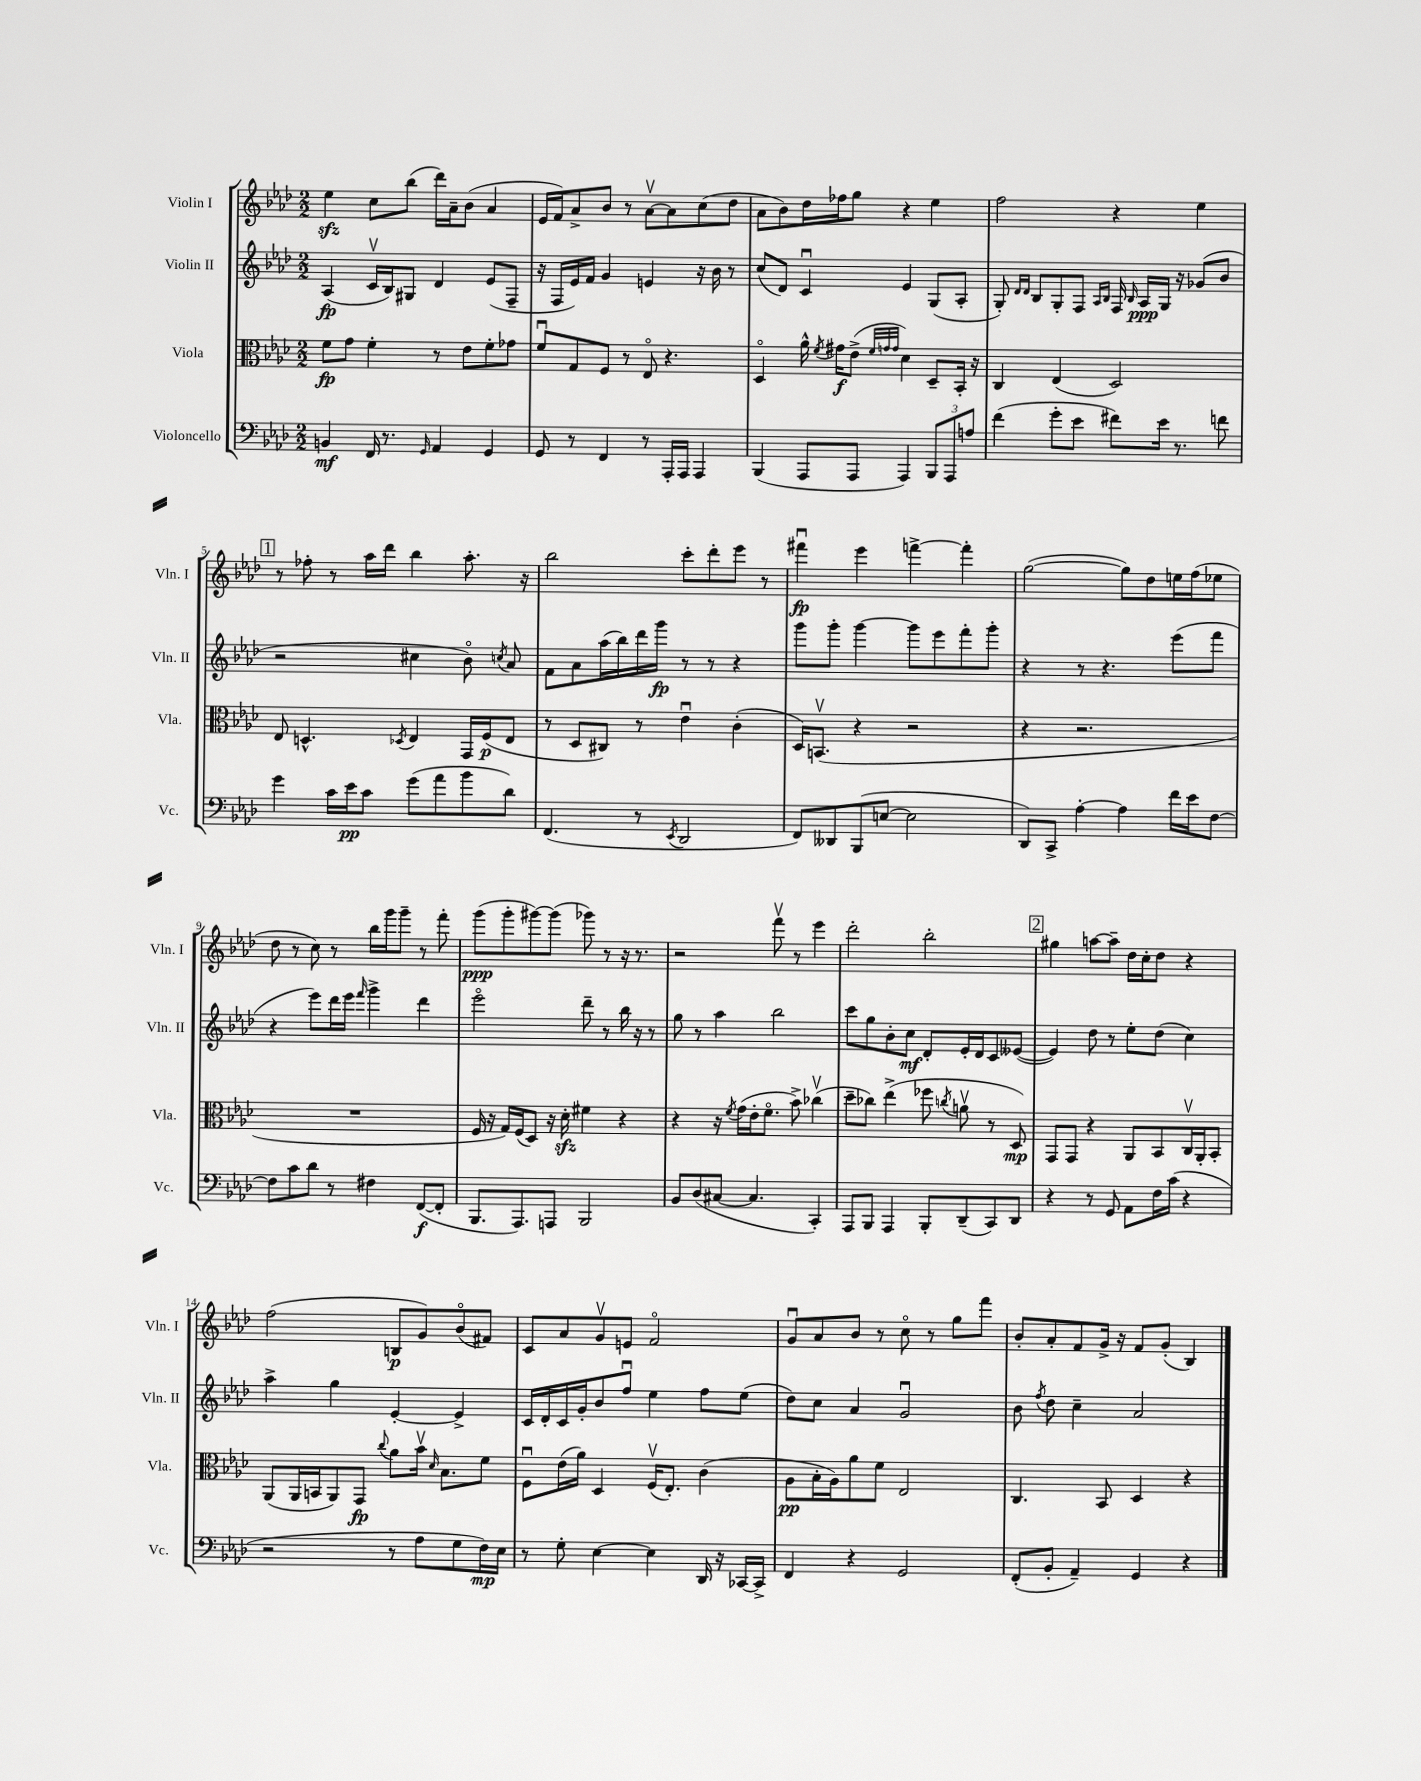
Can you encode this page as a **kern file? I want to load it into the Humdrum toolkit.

**kern	**dynam	**kern	**dynam	**kern	**dynam	**kern	**dynam
*part4	*part4	*part3	*part3	*part2	*part2	*part1	*part1
*staff4	*staff4	*staff3	*staff3	*staff2	*staff2	*staff1	*staff1
*I"Violoncello	*	*I"Viola	*	*I"Violin II	*	*I"Violin I	*
*I'Vc.	*	*I'Vla.	*	*I'Vln. II	*	*I'Vln. I	*
*clefF4	*	*clefC3	*	*clefG2	*	*clefG2	*
*k[b-e-a-d-]	*	*k[b-e-a-d-]	*	*k[b-e-a-d-]	*	*k[b-e-a-d-]	*
*M2/2	*	*M2/2	*	*M2/2	*	*M2/2	*
=1	=1	=1	=1	=1	=1	=1	=1
4BBn/	mf	8f\L	fp	(4A-/	fp	4ee-zz\	.
.	.	8g\J	.	.	.	.	.
16FF/	.	4f'\	.	16cv/LL	.	8cc\L	.
8.r	.	.	.	16B-/J)	.	.	.
.	.	.	.	8G#X/J	.	(8bb-\J	.
16qqGG/	.	.	.	.	.	.	.
4AA-/	.	8r	.	4d-/	.	16ddd-\LL)	.
.	.	.	.	.	.	16a-~\J	.
.	.	8e-\L	.	.	.	(8b-\J	.
4GG/	.	8f'\	.	(8e-/L	.	4a-/	.
.	.	8g-X\J	.	8F~/J	.	.	.
=2	=2	=2	=2	=2	=2	=2	=2
8GG/	.	8fu/L	.	16r	.	16e-/LL	.
.	.	.	.	16F/LL	.	16f/J)	.
8r	.	8G/	.	16e-/)	.	8a-^/	.
.	.	.	.	16f/JJ	.	.	.
4FF/	.	8F/J	.	4g/	.	8b-/J	.
.	.	8r	.	.	.	8r	.
8r	.	8E-/	.	4en/	.	[8a-v\L	.
16AAA-'/LL	.	4.r	.	.	.	8a-\]	.
16AAA-/JJ	.	.	.	.	.	.	.
4AAA-/	.	.	.	16r	.	(8cc\	.
.	.	.	.	16b-\	.	.	.
.	.	.	.	8r	.	8dd-\J	.
=3	=3	=3	=3	=3	=3	=3	=3
(4BBB-/	.	4D-/	.	(8cc/L	.	8a-\L	.
.	.	.	.	8d-/J)	.	8b-\)	.
8AAA-/L	.	16a-^^\	.	4cu/	.	16dd-\L	.
.	.	8qf/	.	.	.	.	.
.	.	16g#X\KL	f	.	.	16ff-X\J	.
8AAA-/J	.	(8e-^\J	.	.	.	8gg\J	.
.	.	32qqf/LLL	.	.	.	.	.
.	.	32qqgn/	.	.	.	.	.
.	.	32qqg/JJJ	.	.	.	.	.
4AAA-/)	.	4d-\)	.	4e-/	.	4r	.
12BBB-/L	.	8D-~/L	.	(8G/L	.	4ee-\	.
12AAA-/	.	.	.	.	.	.	.
.	.	16BB-'/Jk	.	8A-'/J	.	.	.
12An/J	.	.	.	.	.	.	.
.	.	16r	.	.	.	.	.
=4	=4	=4	=4	=4	=4	=4	=4
(4f\	.	4C/	.	8G'/)	.	2ff\	.
.	.	.	.	16qqd-/LL	.	.	.
.	.	.	.	16qqd-/JJ	.	.	.
.	.	.	.	8B-/L	.	.	.
8g'\L	.	(4E-/	.	8G'/	.	.	.
8e-\J	.	.	.	8F/J	.	.	.
.	.	.	.	16qqA-/LL	.	.	.
.	.	.	.	16qqB-/JJ	.	.	.
8f#X\L)	.	2D-/)	.	16F/	.	4r	.
.	.	.	.	16qqB-/	.	.	.
.	.	.	.	16A-/LL	ppp	.	.
16e-\Jk	.	.	.	16G/JJ	.	.	.
8.r	.	.	.	16r	.	.	.
.	.	.	.	(8g-X/L	.	4ee-\	.
8fn\	.	.	.	8b-/J	.	.	.
!!LO:LB:g=z
!!LO:REH:place=s1:t=1
=5	=5	=5	=5	=5	=5	=5	=5
4g\	.	8E-/	.	2r	.	8r	.
.	.	4.Dn^^/	.	.	.	8ff-X'\	.
16c\LL	.	.	.	.	.	8r	.
16e-\J	pp	.	.	.	.	.	.
8c\J	.	.	.	.	.	16aa-\LL	.
.	.	.	.	.	.	16ddd-\JJ	.
.	.	8qD-X/	.	.	.	.	.
(8g\L	.	4E-/	.	4cc#X\	.	4bb-\	.
8a-\	.	.	.	.	.	.	.
8b-\	.	16GG/LL	.	8b-\)	.	8.aa-'\	.
.	.	(16F/J	p	.	.	.	.
.	.	.	.	8qccn/	.	.	.
8d-\J)	.	8E-/J	.	8a-/	.	.	.
.	.	.	.	.	.	16r	.
=6	=6	=6	=6	=6	=6	=6	=6
(4.FF/	.	8r	.	8f\L	.	2bb-\	.
.	.	8D-/L	.	8a-\	.	.	.
.	.	8C#X/J)	.	(16aa-\L	.	.	.
.	.	.	.	16bb-\)	.	.	.
8r	.	8r	.	16ddd-\	.	.	.
.	.	.	.	16ggg\JJ	fp	.	.
8qEE-/	.	.	.	.	.	.	.
2DD-/	.	4e-u\	.	8r	.	8ccc'\L	.
.	.	.	.	8r	.	8ddd-'\	.
.	.	(4c'\	.	4r	.	8eee-\J	.
.	.	.	.	.	.	8r	.
=7	=7	=7	=7	=7	=7	=7	=7
8FF/L)	.	16D-/KL)	.	8ggg\L	.	4fff#Xu\	fp
.	.	(8.BBnv/J	.	.	.	.	.
8DD--X/	.	.	.	8ggg'\J	.	.	.
(8BBB-/	.	4r	.	[4ggg\	.	4eee-\	.
[8En/J	.	.	.	.	.	.	.
2E\]	.	2r	.	8ggg\L]	.	[4fffn^\	.
.	.	.	.	8eee-\	.	.	.
.	.	.	.	8fff'\	.	4fff'\]	.
.	.	.	.	8ggg'\J	.	.	.
=8	=8	=8	=8	=8	=8	=8	=8
8DD-/L)	.	4r	.	4r	.	([2gg\	.
8CC^/J	.	.	.	.	.	.	.
[4A-'\	.	2.r	.	8r	.	.	.
.	.	.	.	4.r	.	.	.
4A-\]	.	.	.	.	.	8gg\L])	.
.	.	.	.	.	.	8dd-\	.
16f\LL	.	.	.	(8eee-\L	.	16een\L	.
16e-\J	.	.	.	.	.	(16ff\J	.
[8F\J	.	.	.	8fff\J	.	8ee-X\J	.
!!LO:LB:g=z
=9	=9	=9	=9	=9	=9	=9	=9
8F\L]	.	1r	.	4r	.	8dd-\	.
8c\	.	.	.	.	.	8r	.
8d-\J	.	.	.	8eee-\L)	.	8cc\)	.
8r	.	.	.	16ddd-\L	.	8r	.
.	.	.	.	16eee-\JJ	.	.	.
.	.	.	.	16qqfff/	.	.	.
4F#X\	.	.	.	4ggg^\	.	16bb-\LL	.
.	.	.	.	.	.	16ggg\J	.
.	.	.	.	.	.	8ggg~\J	.
([8FF/L	f	.	.	4ddd-\	.	8r	.
8FF'/J]	.	.	.	.	.	8fff'\	.
=10	=10	=10	=10	=10	=10	=10	=10
8.BBB-/L	.	16F/	.	2eee-\	.	(8ggg\L	ppp
.	.	16r	.	.	.	.	.
.	.	16G/LL)	.	.	.	8ggg'\	.
8.AAA-/)	.	(16F/J	.	.	.	.	.
.	.	8D-/J)	.	.	.	[8ggg#X\)	.
8AAAn/J	.	16r	.	.	.	(8ggg#\J]	.
.	.	16d-zz'\	.	.	.	.	.
2BBB-/	.	4f#X\	.	8ddd-~\	.	8ggg-X\)	.
.	.	.	.	8r	.	8r	.
.	.	4r	.	16bb-\	.	16r	.
.	.	.	.	16r	.	8.r	.
.	.	.	.	8r	.	.	.
=11	=11	=11	=11	=11	=11	=11	=11
8BB-/L	.	4r	.	8gg\	.	2r	.
(8D-/	.	.	.	8r	.	.	.
[8C#X/J	.	16r	.	4aa-\	.	.	.
.	.	8qf/	.	.	.	.	.
.	.	(16g\LL	.	.	.	.	.
4.C#/]	.	16e-'\J	.	.	.	.	.
.	.	8.f\J	.	.	.	.	.
.	.	.	.	2bb-\	.	8fffv\	.
.	.	8b-^\)	.	.	.	8r	.
4CC'/)	.	(4cc-Xv\	.	.	.	4eee-\	.
=12	=12	=12	=12	=12	=12	=12	=12
8AAA-/L	.	8dd-~\L	.	8ccc\L	.	2ddd-'\	.
8BBB-/J	.	8cc-X\J)	.	8gg\	.	.	.
4AAA-/	.	(4ee-^\	.	8b-'\	.	.	.
.	.	.	.	8cc\J	mf	.	.
8BBB-'/L	.	8ff-X\	.	8d-'/L	.	2bb-'\	.
.	.	8qccn/	.	.	.	.	.
(8DD-~/	.	8anv\	.	16e-'/L	.	.	.
.	.	.	.	16d-/J	.	.	.
8CC/)	.	8r	.	8c/	.	.	.
8DD-/J	.	8D-/)	mp	([8e--X/J	.	.	.
!!LO:REH:place=s1:t=2
=13	=13	=13	=13	=13	=13	=13	=13
4r	.	8GG/L	.	4e--/])	.	4gg#X\	.
.	.	8GG/J	.	.	.	.	.
8r	.	4r	.	8dd-\	.	[8aan\L	.
8GG/	.	.	.	8r	.	8aa~\J]	.
8AA-\L	.	8AA-/L	.	8ee-'\L	.	16dd-\LL	.
.	.	.	.	.	.	16cc'\J	.
16F\L	.	8BB-/	.	(8dd-\J	.	8dd-\J	.
(16c\JJ	.	.	.	.	.	.	.
4r	.	16Cv/L	.	4cc\)	.	4r	.
.	.	16AA-'/J	.	.	.	.	.
.	.	8BB-'/J	.	.	.	.	.
!!LO:LB:g=z
=14	=14	=14	=14	=14	=14	=14	=14
2r	.	(8AA-/L	.	4aa-^\	.	(2ff\	.
.	.	16AA-/L	.	.	.	.	.
.	.	16BBn/J	.	.	.	.	.
.	.	8AA-/)	.	4gg\	.	.	.
.	.	8GG/J	fp	.	.	.	.
.	.	8qqcc/	.	.	.	.	.
8r	.	8a-\L	.	[4e-'/	.	8Bn/L	p
8A-\L	.	16b-v\Jk	.	.	.	8g/)	.
.	.	16qqd-/	.	.	.	.	.
.	.	8.B-\L	.	.	.	.	.
8G\	.	.	.	4e-^/]	.	(8b-/	.
16F\L)	mp	8f\J	.	.	.	8f#X/J)	.
16E-\JJ	.	.	.	.	.	.	.
=15	=15	=15	=15	=15	=15	=15	=15
8r	.	8Fu\L	.	16c/LL	.	8c/L	.
.	.	.	.	16d-'/	.	.	.
8G'\	.	(16e-\L	.	16c/	.	8a-/	.
.	.	16a-\JJ)	.	16g'/J	.	.	.
[4E-\	.	4D-/	.	8b-/	.	8gv/	.
.	.	.	.	8ffu/J	.	8en/J	.
4E-\]	.	(16Fv/KL	.	4ee-\	.	2f/	.
.	.	8.E-'/J)	.	.	.	.	.
16DD-/	.	(4c\	.	8ff\L	.	.	.
16r	.	.	.	.	.	.	.
[16CC-X/LL	.	.	.	(8ee-\J	.	.	.
16CC-^/JJ]	.	.	.	.	.	.	.
=16	=16	=16	=16	=16	=16	=16	=16
4FF/	.	8A-\L	pp	8dd-\L)	.	8gu/L	.
.	.	16B-'\L	.	8cc\J	.	8a-/	.
.	.	16A-\J)	.	.	.	.	.
4r	.	8a-\	.	4a-/	.	8b-/J	.
.	.	8f\J	.	.	.	8r	.
2GG/	.	2E-/	.	2gu/	.	8cc\	.
.	.	.	.	.	.	8r	.
.	.	.	.	.	.	8gg\L	.
.	.	.	.	.	.	8fff\J	.
=17	=17	=17	=17	=17	=17	=17	=17
(8FF'/L	.	4.C/	.	8b-\	.	8b-'/L	.
.	.	.	.	8qff/	.	.	.
8BB-'/J	.	.	.	8dd-\	.	8a-'/	.
4AA-~/)	.	.	.	4cc~\	.	8f/	.
.	.	8BB-/	.	.	.	16g^/Jk	.
.	.	.	.	.	.	16r	.
4GG/	.	4D-/	.	2a-/	.	8f/L	.
.	.	.	.	.	.	(8g'/J	.
4r	.	4r	.	.	.	4B-/)	.
==	==	==	==	==	==	==	==
*-	*-	*-	*-	*-	*-	*-	*-
